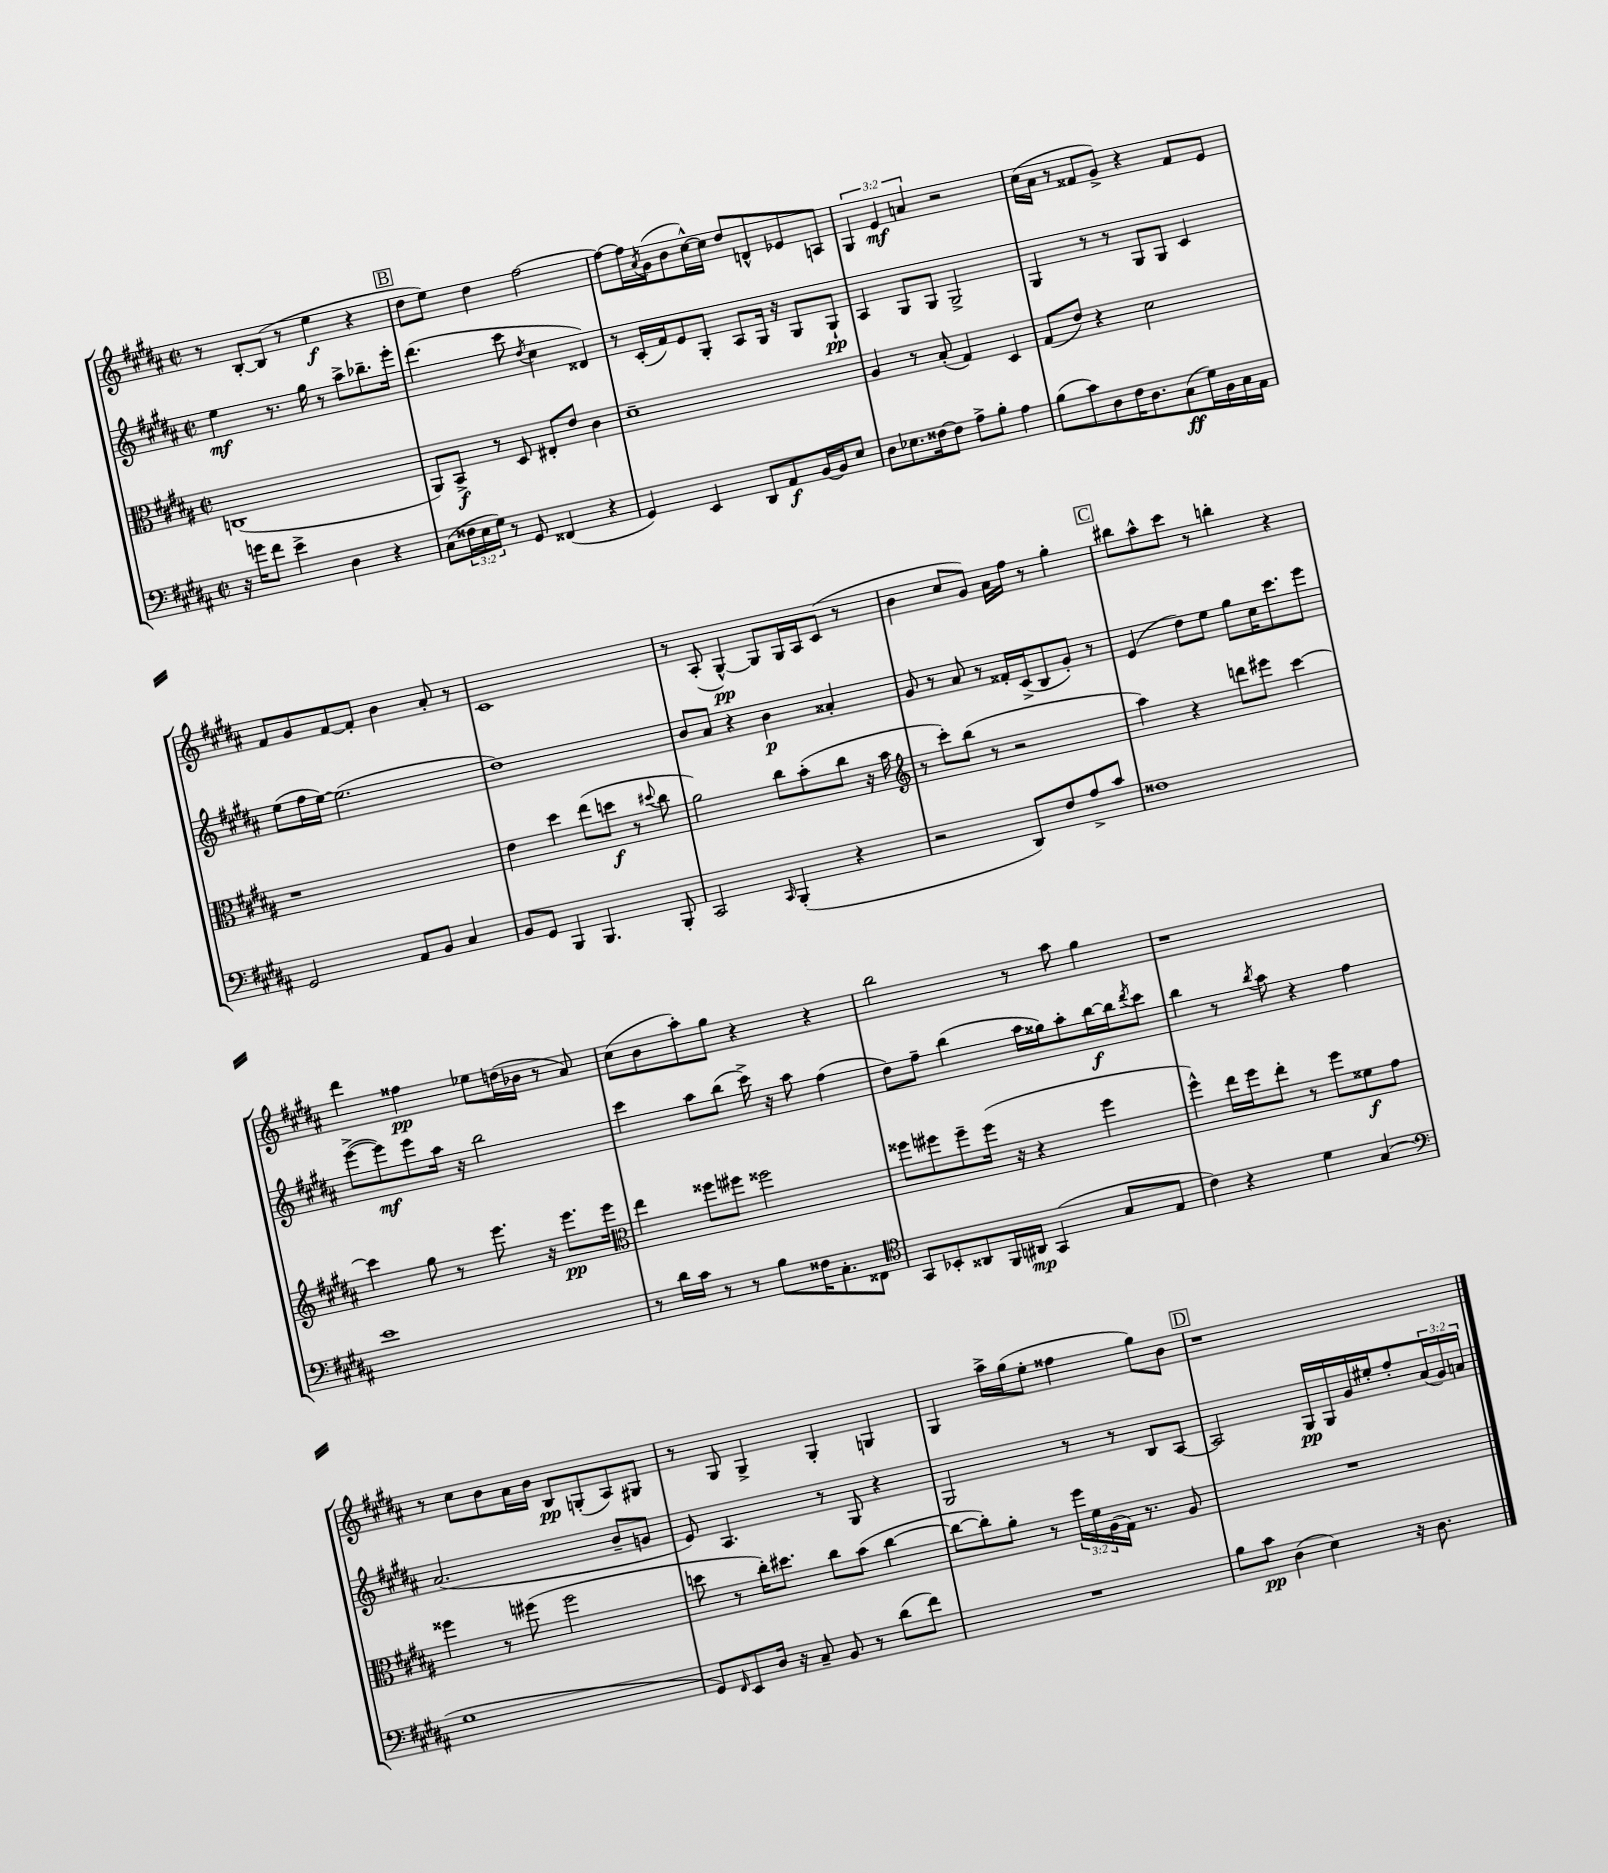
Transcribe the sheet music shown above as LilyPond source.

<<
\new StaffGroup <<
\new Staff = "s0" {
    \clef treble \key b \major \defaultTimeSignature \time 2/2 \override Staff.TupletNumber.text = #tuplet-number::calc-fraction-text
    r8 b8~-. b8( r8 e''4\f r4 |
    \mark \markup { \box "B" } dis''8 e''8) dis''4 fis''2~ |
    fis''8~ fis''16 \acciaccatura { ais'8 } gis'16( b'8 cis''16~-^) cis''16 dis''8 d'8-^ ees'8 a8 |
    \tuplet 3/2 { gis4 e'4\mf a'4 } r2 |
    cis''16( ais'16 r8 fisis'8 gis'8->) r4 fisis'8 e'8 |
    fis'8 gis'8 fis'8~ fis'8-. b'4 ais'8-. r8 |
    cis'1 |
    r8 ais8-.( gis4~-^\pp) gis8 gis16 ais16 cis'8( r8 |
    b'4 cis''8 gis'8) ais'16 fis''16 r8 gis''4-. |
    \mark \markup { \box "C" } bis''8 ais''8-^ cis'''8 r8 b''4-. r4 |
    dis'''4 fisis''4\pp ees''8 d''16( bes'16 r8 ais'8) |
    cis''8( b'8 ais''8-.) gis''8 r4 r4 |
    b''2 r8 ais''8 gis''4 |
    r1 |
    r8 cis''8 b'8 ais'16 b'16 b8\pp g8-.( ais8) gis8 |
    r8 gis8 gis4-> gis4-. g4 |
    gis4 ais''16-> gis''16( e''8-. fisis''4 gis''8) b'8 |
    \mark \markup { \box "D" } r1 \bar "|." |
}
\new Staff = "s1" {
    \clef treble \key b \major \defaultTimeSignature \time 2/2 \override Staff.TupletNumber.text = #tuplet-number::calc-fraction-text
    e''4\mf r8. gis''16 r8 ais''8-> bes''8.-- e'''16-. |
    \mark \markup { \box "B" } dis'''4.( cis'''8 \acciaccatura { dis''8 } cis''4 disis'4) |
    r8 cis'16-.( fis'16) e'8 gis8-. ais8 gis16 r16 gis8 gis8-!\pp |
    ais4 gis8 gis8 gis2-> |
    gis4 r8 r8 gis8 gis8 cis'4 |
    e''8( fis''16 e''16~) e''2.( |
    dis''1) |
    b'8 ais'8 r4 b'4\p aisis'4-. |
    gis'8 r8 ais'8 r8 fisis'16-. cis'16->( b8 gis'8-.) r8 |
    \mark \markup { \box "C" } e'4( dis''8) e''8 gis''8 cis''16 cis'''8. e'''8 |
    e'''8~->( e'''8\mf) e'''8 ais''16 r16 b''2 |
    cis'''4 ais''8 b''8( cis'''16->) r16 ais''8 fis''4( |
    dis''8) fis''8-- b''4( ais''16 gisis''16) ais''8-. b''16~\f b''16 \acciaccatura { dis'''8 } cis'''8 |
    b''4 r8 \acciaccatura { b''8 } ais''8 r4 fis''4 |
    ais'2.( b'8-- g'8 |
    e'8) ais4. r8 gis8 r4 |
    gis2 r8 r8 b8 ais8~ |
    \mark \markup { \box "D" } ais2 gis16\pp gis16 gis'16 eis''16-. fis''8-. \tuplet 3/2 { ais'16( gis'16) a'16 } \bar "|." |
}
\new Staff = "s2" {
    \clef alto \key b \major \defaultTimeSignature \time 2/2 \override Staff.TupletNumber.text = #tuplet-number::calc-fraction-text
    c1( |
    \mark \markup { \box "B" } ais,8) b,8->\f r8 dis8 eis8-. e'8 cis'4 |
    dis'1-- |
    ais4 r8 b8-.( gis4) dis4 |
    gis8( e'8) r4 dis'2 |
    r1 |
    e'4 dis''4 e''8( d''8\f r8 \appoggiatura { dis''8 } cis''8 |
    ais'2) cis''8 b'8-.( cis''8 r16 b'16 |
    \clef treble r8 cis'''8-.) b''8( r8 r2 |
    \mark \markup { \box "C" } ais''4) r4 d'''8 eis'''8 cis'''4~ |
    cis'''4 gis''8 r8 e'''8. r16 e'''8.\pp e'''16 |
    \clef alto e''4 fisis''8 fis''8 fisis''2 |
    fisis''8 fis''8 fis''8-- fis''16( r16 r4 fis''4 |
    fis''4-^) e''16 fis''16 e''8-. r8 fis''8 fisis'8\f gis'8 |
    fisis''4 r8 fis''8( fis''2 |
    d''8 r8 cis''16-.) dis''8. cis''8 b'8( cis''4~ |
    cis''8~ cis''8-.) ais'8-. r8 \tuplet 3/2 { fis''16 fis'16 ais16( } gis16) r8. ais8 |
    \mark \markup { \box "D" } R1 \bar "|." |
}
\new Staff = "s3" {
    \clef bass \key b \major \defaultTimeSignature \time 2/2 \override Staff.TupletNumber.text = #tuplet-number::calc-fraction-text
    r16 g'16 fis'8 e'4-> dis4 r4 |
    \mark \markup { \box "B" } cis8( \tuplet 3/2 { fisis16 e16 gis16) } r8 gis,8 fisis,4( r4 |
    gis,4) e,4 dis,8 ais,8\f b,16~ b,16 e8 |
    dis8 ees8. fisis16~ fisis8 ais8-> b8-. ais4 |
    b8( cis'8) dis8 fis16 dis8. cis8\ff( gis16) b,16 cis16 ais,16 |
    gis,2 ais,8 b,8 cis4 |
    b,8 gis,8 b,,4 b,,4. b,,8-. |
    cis,2 \grace { cis,16 } b,,4-.( r4 |
    r2 dis,8) fis8 ais8-> cis'8 |
    \mark \markup { \box "C" } fisis1 |
    e'1 |
    r8 dis'16 cis'16 r8 r8 b8 fisis16 cis8.-. fisis,8 |
    \clef tenor gis,8 bes,8-. aisis,8 fis,16 ais,16\mp gis,4( gis8 e8 |
    cis'4) r4 dis'4 gis4( |
    \clef bass gis1 |
    gis,8) \grace { fis,16 } e,8 dis16 r16 cis8-- b,8 r8 dis'8( fis'8) |
    R1 |
    \mark \markup { \box "D" } b8 cis'8\pp dis4( e4) r16 dis8. \bar "|." |
}
>>
>>
\layout { \context { \Score \remove "Bar_number_engraver" } }
